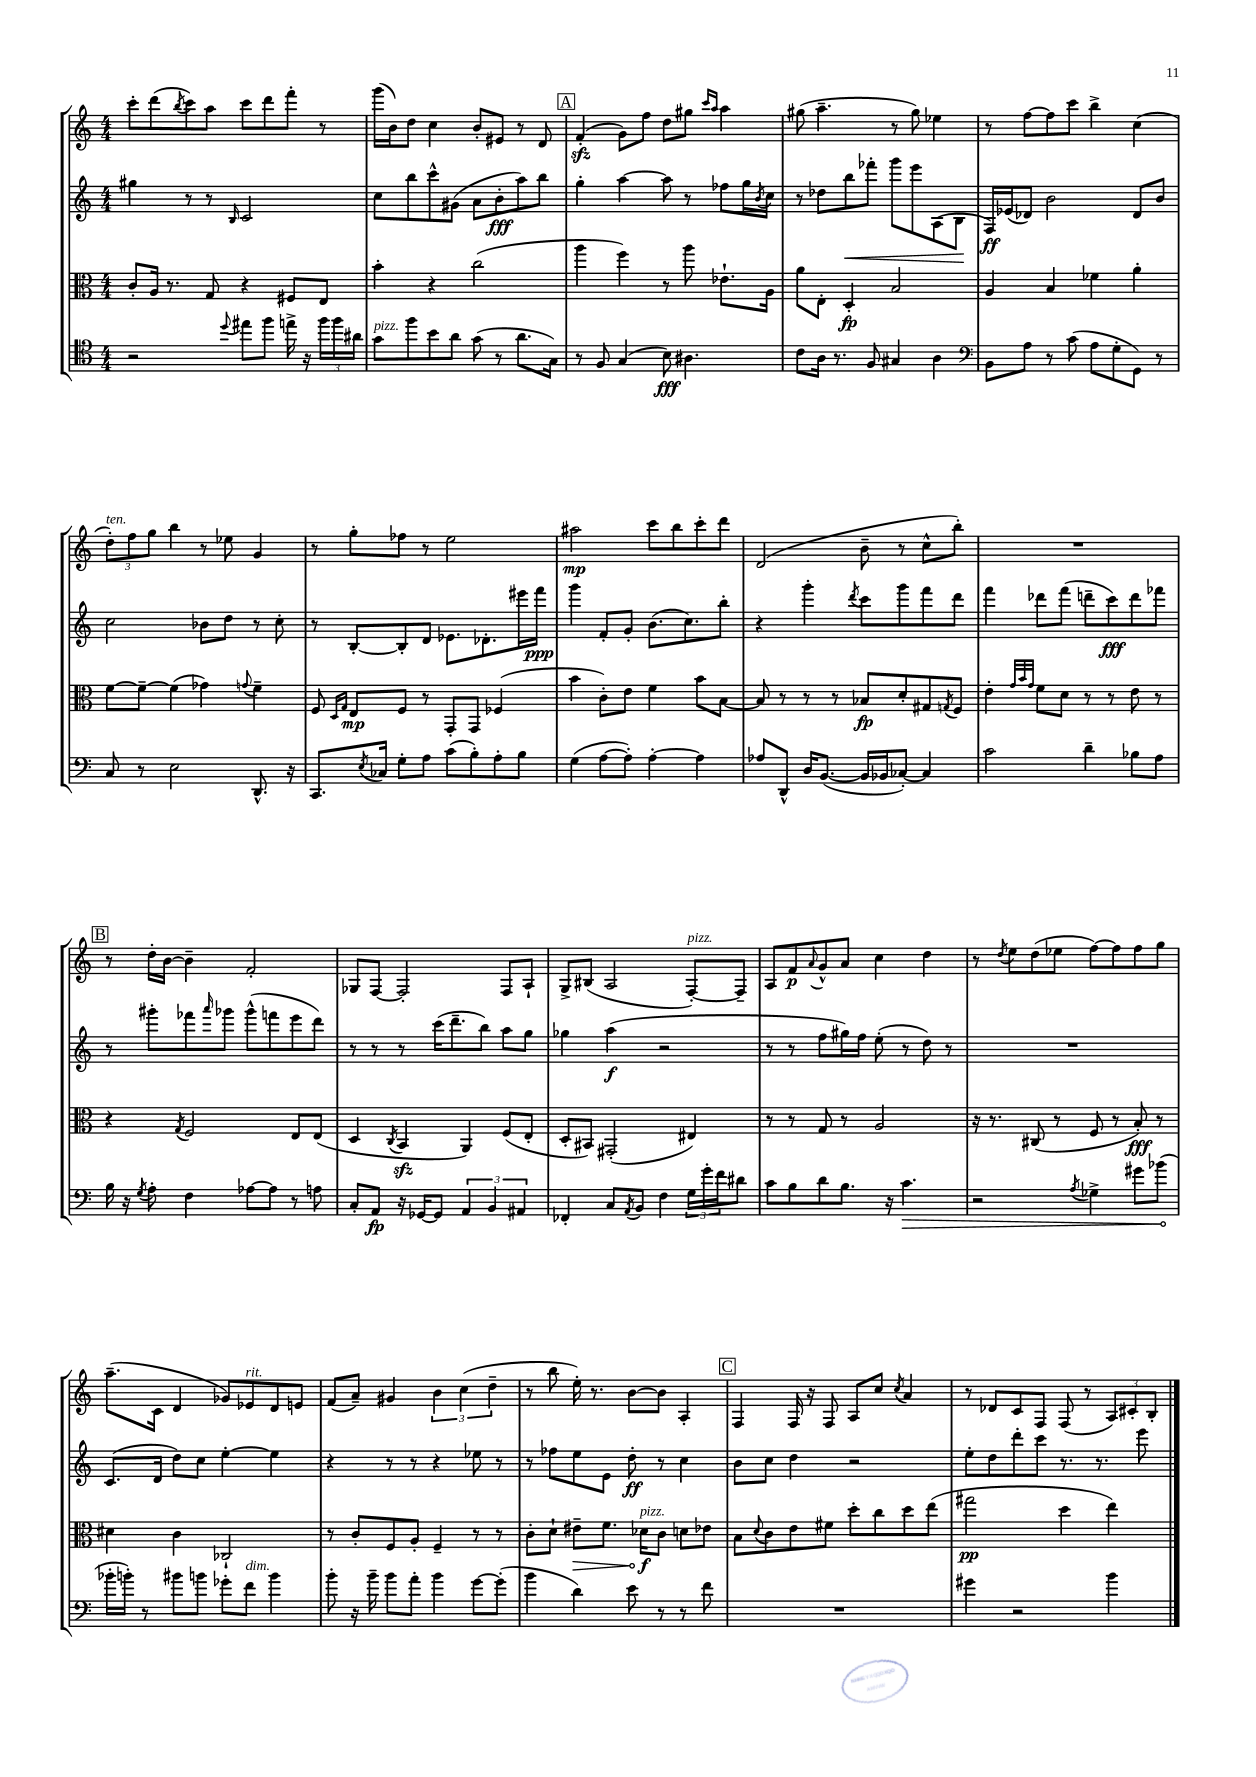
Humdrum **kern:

**kern	**kern	**kern	**kern
*staff4	*staff3	*staff2	*staff1
*clefC4	*clefC3	*clefG2	*clefG2
*k[]	*k[]	*k[]	*k[]
*M4/4	*M4/4	*M4/4	*M4/4
2r	8c'	4gg#	8ccc'
.	16A	.	(8ddd
.	8.r	.	.
.	.	.	8qbb
.	.	8r	8ccc)
.	8G	8r	8aa
8qqdd	.	16qqB	.
8ee#	4r	2c	8ccc
8ff	.	.	8ddd
16ee^	8F#	.	8fff'
16r	.	.	.
24ff	8E	.	8r
24ff	.	.	.
24a#	.	.	.
=	=	=	=
8g	4b'	8cc	(16ggg
.	.	.	16b)
8ff	.	8bb	8dd
8b	4r	8ccc^^	4cc
8a	.	(8g#	.
(8g	(2cc	8a	8b'
8r	.	8b'	8e#
8.a	.	8aa)	8r
.	.	8bb	8d
16G)	.	.	.
=	=	=	=
8r	4aa	4gg'	(4f'
8F	.	.	.
(4G	4ff)	[4aa	8g)
.	.	.	8ff
8B)	8r	8aa]	8dd
4.A#	8aa	8r	8gg#
.	.	.	16qqccc
.	.	.	16qqaa
.	8.e-`	8ff-	4aa
.	.	16gg	.
.	.	8qb	.
.	16A	16cc	.
=	=	=	=
8c	8a	8r	(8gg#
16A	8E'	8dd-	4.aa~
8.r	.	.	.
.	4D'	8bb	.
8F	.	8fff-'	.
4G#	2B	8ggg	8r
.	.	8eee	8gg#)
4A	.	(8A	4ee-
.	.	8B	.
=	=	=	=
*clefF4	*	*	*
8BB	4A	16F)	8r
.	.	(16e-	.
8A	.	8d-)	[8ff
8r	4B	2b	8ff]
(8c	.	.	8ccc
8A	4f-	.	4bb^
8G'	.	.	.
8GG)	4a'	8d-	(4cc
8r	.	8b	.
=	=	=	=
8C	[8f	2cc	12dd')
.	.	.	12ff
8r	8f~_	.	.
.	.	.	12gg
2E	(4f]	.	4bb
.	4g-)	8b-	8r
.	.	8dd	8ee-
.	8qqg	.	.
8.DD^^	4f~	8r	4g
.	.	8cc'	.
16r	.	.	.
=	=	=	=
8.CC	8F	8r	8r
.	16qqD	.	.
.	16qqG	.	.
.	8E	[8B'	8gg'
8qE	.	.	.
16C-	.	.	.
8G'	8F	8B']	8ff-
8A	8r	8d	8r
(8c	8GG'	8.e-	2ee
8B')	8GG	.	.
.	.	8.d-'	.
8A'	(4F-	.	.
8B	.	16eee#	.
.	.	16fff	.
=	=	=	=
(4G	4b	4ggg	2aa#
[8A	8c')	8f'	.
8A'])	8e	8g'	.
[4A'	4f	(8.b	8ccc
.	.	.	8bb
.	.	8.cc)	.
4A]	8b	.	8ccc'
.	[8B	8bb'	8ddd
=	=	=	=
8A-	8B]	4r	(2d
8DD^^	8r	.	.
16D	8r	4ggg'	.
([8.BB	.	.	.
.	8r	.	.
.	.	8qddd	.
16BB]	8B-	8ccc	8b~
16BB-	.	.	.
[8C-')	8d'	8ggg	8r
4C-]	8G#	8fff	8cc^^
.	8qG	.	.
.	8F	8ddd	8bb')
=	=	=	=
2c	4e'	4fff	1r
.	32qqg	.	.
.	32qqb	.	.
.	32qqg	.	.
.	8f	8ddd-	.
.	8d	(8fff	.
4d~	8r	8ddd~	.
.	8r	8ccc)	.
8B-	8e	8ddd	.
8A	8r	8fff-	.
=	=	=	=
16B	4r	8r	8r
16r	.	.	.
8qG	.	.	.
8A'	.	8ggg#'	16dd'
.	.	.	[16b
.	8qG	.	.
4F	2F	8fff-	4b~]
.	.	16qqaaa	.
.	.	8ggg-	.
[8A-	.	(8ggg-^^	2f'
8A-]	.	8fff	.
8r	8E	8eee	.
8A	(8E	8ddd)	.
=	=	=	=
8C'	4D	8r	8G-
8AA	.	8r	[8F
.	8qC	.	.
16r	4BB	8r	2F']
[16GG-	.	.	.
8GG-]	.	(16ccc	.
.	.	8.ddd~	.
6AA	4AA)	.	.
.	.	8bb)	.
6BB	.	.	.
.	(8F	8aa	8F
6AA#	.	.	.
.	8E'	8gg	8A`
=	=	=	=
4FF-'	8D'	4gg-	8G^
.	8BB#)	.	(8B#
8C	(2GG#'	(4aa	2A
8qAA	.	.	.
8BB	.	.	.
4F	.	2r	.
24G	4E#)	.	[8F')
24g'	.	.	.
24f	.	.	.
8d#	.	.	8F~]
=	=	=	=
8c	8r	8r	8A
8B	8r	8r	8f
.	.	.	8qqa
8d	8G	8ff	8g^^
8.B	8r	16gg#)	8a
.	.	16ff	.
.	2A	(8ee'	4cc
16r	.	.	.
4.c	.	8r	.
.	.	8dd)	4dd
.	.	8r	.
=	=	=	=
2r	16r	1r	8r
.	8.r	.	.
.	.	.	8qdd
.	.	.	8ee
.	(8C#	.	(8dd
.	8r	.	8ee-
8qA	.	.	.
4G-^	8F	.	[8ff)
.	8r	.	8ff]
8g#	8B')	.	8ff
(8b-	8r	.	8gg
=	=	=	=
16b-'	4d#	(8.c	(8.aa~
16b')	.	.	.
8r	.	.	.
.	.	16d	16c
8b#	4c	8dd)	4d
8b	.	8cc	.
8g-'	2C-`	[4ee'	8g-)
8f	.	.	8e-
4b	.	4ee]	8d
.	.	.	8e
=	=	=	=
8b'	8r	4r	(8f
16r	8c'	.	8a~)
16b~	.	.	.
8b	8F	8r	4g#
8a'	8A'	8r	.
4b	4F~	4r	6b
.	.	.	(6cc
[8g	8r	8ee-	.
.	.	.	6dd~
(8g']	8r	8r	.
=	=	=	=
4b	8c'	8r	8r
.	8d`	8ff-	8bb
4d)	8e#~	8ee	16ee')
.	.	.	8.r
.	8.f	8e	.
8e	.	8dd'	[8b
.	16d-	.	.
8r	8c	8r	8b]
8r	8d	4cc	4A'
8f	8e-	.	.
=	=	=	=
1r	8B	8b	4F
.	8qqd	.	.
.	8c	8cc	.
.	8e	4dd	16F
.	.	.	16r
.	8f#	.	8F
.	8dd'	2r	8A
.	8cc	.	8cc
.	.	.	8qcc
.	8dd	.	4a
.	(8ee	.	.
=	=	=	=
4g#	2gg#	8ee'	8r
.	.	8dd	8d-
2r	.	8ddd'	8c
.	.	8ccc	8F
.	4dd	8.r	(8F
.	.	.	8r
.	.	8.r	.
4b	4ee)	.	12A)
.	.	.	12c#'
.	.	8eee	.
.	.	.	12B'
==	==	==	==
*-	*-	*-	*-
